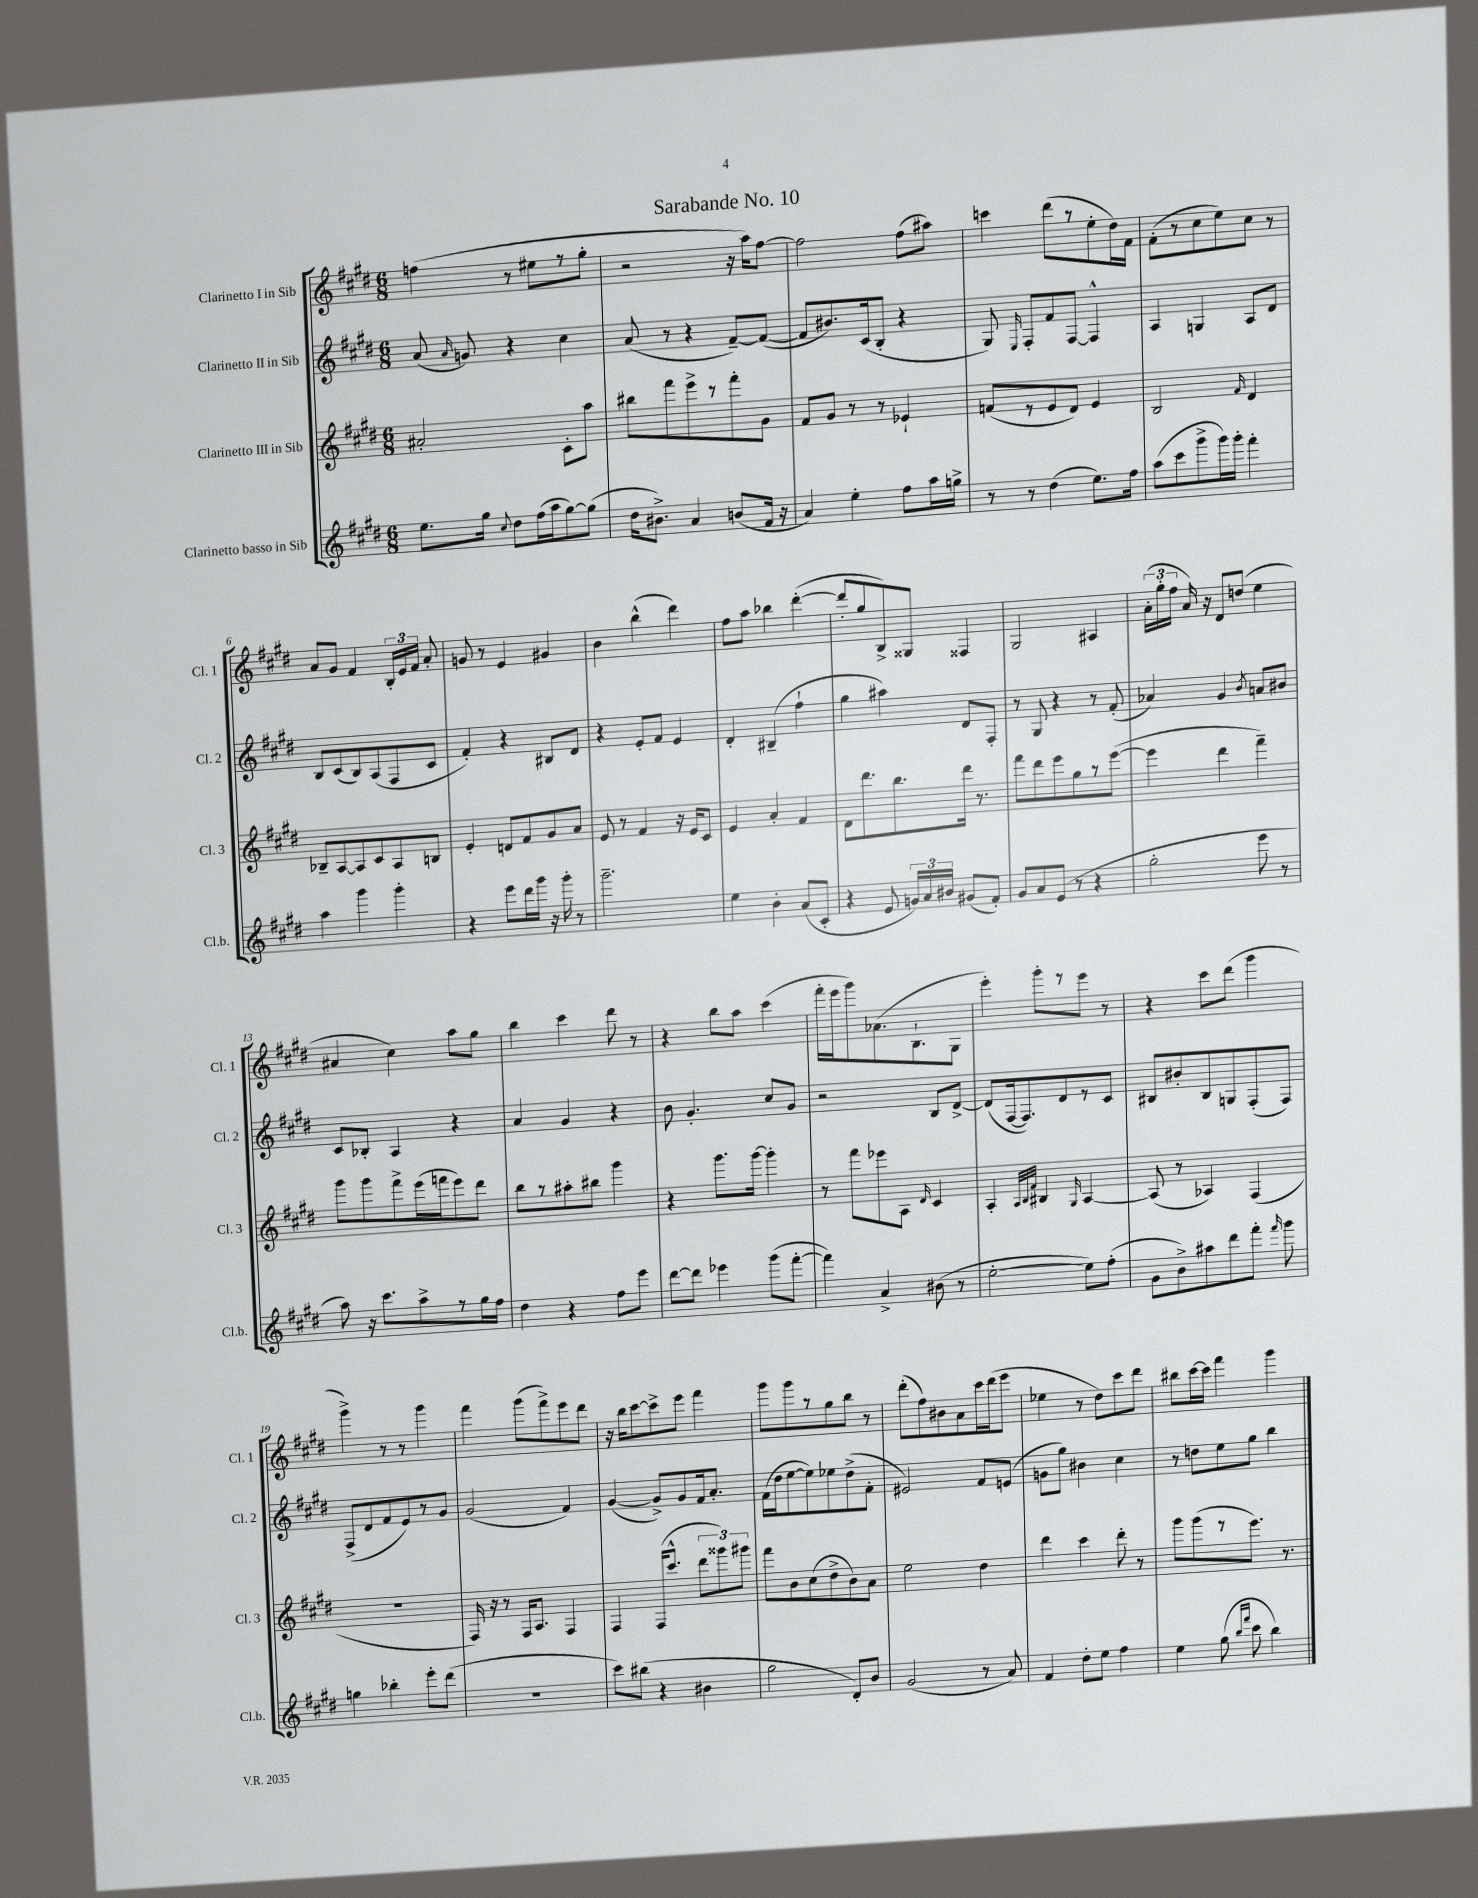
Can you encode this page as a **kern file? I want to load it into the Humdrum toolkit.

**kern	**kern	**kern	**kern
*staff4	*staff3	*staff2	*staff1
*clefG2	*clefG2	*clefG2	*clefG2
*k[f#c#g#d#]	*k[f#c#g#d#]	*k[f#c#g#d#]	*k[f#c#g#d#]
*M6/8	*M6/8	*M6/8	*M6/8
8.ee	2a#'	(8a	(4ff
.	.	16qqa	.
.	.	8g)	.
16gg#	.	.	.
8qqcc#	.	.	.
8dd#	.	4r	8r
(16ff#	.	.	8ee#
16aa	.	.	.
[8gg#)	8c#'	4cc#	8r
(8gg#]	8aa	.	8gg#'
=	=	=	=
16dd#	8bb#	(8a	2r
8.b#^)	.	.	.
.	8fff#	8r	.
4a	8eee^	4r	.
.	8r	.	.
(8b	8fff#'	[8f#~)	16r
.	.	.	16aa)
16f#	8g#	(8f#_	[8ff#
16r	.	.	.
=	=	=	=
4a)	8f#	8f#]	2ff#]
.	8g#	8.b#)	.
4ee'	8r	.	.
.	.	(16c#	.
.	8r	8B'	.
8ff#	4e-`	4r	(8ff#
16aa	.	.	8aa#)
16gg^	.	.	.
=	=	=	=
8r	(8f	8G#)	4ccc
.	.	16qqE	.
8r	8r	8F#'	.
(4dd#	8e	8f#	(8ddd#
.	8d#)	[8F#	8r
8.ee)	4e	4F#^^]	8ee'
.	.	.	16dd#)
16ff#	.	.	16f#
=	=	=	=
(8aa	2B	4A	(8f#'
8ccc#	.	.	8r
8ggg#^	.	4G	8cc#
16ggg#)	.	.	8ee)
16ggg#'	.	.	.
.	16qqf#	.	.
4fff#'	4d#	8A	8cc#
.	.	8d#	8r
=	=	=	=
4aa	8B-~	8B	8a
.	[8A	(8c#	8g#
4ggg#	8A]	8B)	4f#
.	8c#	(8A	.
4ggg#'	8A	8F#	24B'
.	.	.	24e
.	.	.	24f#
.	8B	8c#	8a'
=	=	=	=
4r	4e'	4f#')	8g
.	.	.	8r
8eee	8d	4r	4e
16ddd#	8f#	.	.
16ggg#	.	.	.
16r	8g#	8B#	4g#
16ggg#'	.	.	.
8r	8a	8d#	.
=	=	=	=
2.ggg#~	8e	4r	4b
.	8r	.	.
.	4f#	8e'	(4bb^^
.	.	8f#	.
.	16r	4e	4ddd#)
.	16e	.	.
.	8c#	.	.
=	=	=	=
4ee	4e	4d#'	8ff#
.	.	.	8aa
4b'	4a'	(4B#~	4bb-
(8a	4f#	4ff#`	([4ddd#'
8c#'	.	.	.
=	=	=	=
4r	8d#	4gg#	8ddd#']
.	8.ddd#	.	8gg#
8e	.	4aa#)	8B^)
.	8.bb	.	.
24g)	.	.	8G##
24a	.	.	.
24b#	.	.	.
(8g#	16ddd#	8d#	4F##
.	8.r	.	.
8f#')	.	8F#'	.
=	=	=	=
8g#	8fff#	8r	2G#
8a	8ddd#	8G#	.
(8e	8eee	4r	.
8r	8gg#	.	.
4r	8r	8r	4A#
.	([8eee	(8f#'	.
=	=	=	=
2gg#'	4eee]	4a-)	(24a'
.	.	.	24gg#'
.	.	.	24ff#
.	.	.	16a)
.	.	.	16r
.	4ddd#	4g#	8d#
.	.	.	(8dd
.	.	8qb	.
8eee	4fff#~)	8a	4ee
8r	.	8b#	.
=	=	=	=
8aa)	8ggg#	8c#	4a#
16r	8ggg#	8B-'	.
8.ccc#	.	.	.
.	8fff#^	4A	4cc#)
8aa^	(16eee	.	.
.	16fff	.	.
8r	8eee)	4r	8aa
16gg#	8ddd#	.	8gg#
16ff#	.	.	.
=	=	=	=
4dd#	8bb	4a	4bb
.	8r	.	.
4r	8aa#'	4g#	4ccc#
.	8bb#	.	.
8ff#	4ggg#	4r	8ddd#
8eee	.	.	8r
=	=	=	=
[8ddd#	4r	8b	4r
8ddd#]	.	4.g#'	.
4eee-	8.ggg#	.	8bb
.	.	.	8aa
.	[16ggg#	.	.
(8ggg#	4ggg#']	8cc#	(4ccc#
[8fff#'	.	8g#	.
=	=	=	=
4fff#])	8r	2r	16fff#'
.	.	.	16eee
.	8fff#	.	8ggg#)
4a^	8eee-	.	(8.a-
.	8A	.	.
.	.	.	8.B`
.	16qqd#	.	.
(8b#	4c#	8B	.
8r	.	[8d#^	8G#
=	=	=	=
[2ee'	4A'	(8d#]	4eee')
.	.	[16F#	.
.	.	8.F#])	.
.	32qqA	.	.
.	32qqB	.	.
.	32qqf#	.	.
.	4B#	.	8ggg#'
.	.	8d#	8r
.	16qqG#	.	.
8ee])	[4A	8r	8eee
(8ff#'	.	8c#	8r
=	=	=	=
8g#	(8A]	8B#	4r
8b^)	8r	8b#'	.
8aa#	4A-)	8B#	8ccc#
8ddd#	.	8G	(8ddd#
8fff#'	(4F#	(8F#'	4ggg#
16qqfff#	.	.	.
8ggg#	.	8F#)	.
=	=	=	=
4gg	2.r	(8F#^	4ggg#^)
.	.	8d#	.
4bb-'	.	8f#	8r
.	.	8e)	8r
8eee'	.	8r	4ggg#
(8ddd#	.	8g#	.
=	=	=	=
2.r	16F#)	(2g#	4fff#
.	16r	.	.
.	8r	.	.
.	16F#	.	(8ggg#
.	8.A	.	.
.	.	.	8fff#^)
.	4F#	4f#)	8eee
.	.	.	8ddd#
=	=	=	=
8ccc#)	4F#	([4g#	16r
.	.	.	16bb
(8bb#	.	.	[8ccc#
4r	(16F#	8g#^])	8ccc#^]
.	8.ccc#^^	.	.
.	.	8g#	8eee
4b#	12ddd#	16f#	4fff#
.	.	8.a'	.
.	12ggg##)	.	.
.	12ggg#	.	.
=	=	=	=
2gg#	8fff#	(16f#	8ggg#
.	.	16dd#	.
.	8b	[8ee	8ggg#
.	(8cc#	8ee])	8r
.	8dd#^	8ee-	8gg#
8d#')	8b)	(8dd#^	8bb
8b	8a	8f#'	8r
=	=	=	=
(2g#	2ee	2e#)	(8ddd#'
.	.	.	8ff#)
.	.	.	8b#
.	.	.	8a
8r	4dd#	8f#	16ccc#
.	.	.	(16ddd#
8a)	.	(8e	8eee
=	=	=	=
4f#	4ddd#	8g	4ee-
.	.	8gg#)	.
8dd#'	4ccc#	4b#	8r
8ee	.	.	8dd#)
4ff#	8ddd#'	4cc#	8ccc#
.	8r	.	8ddd#
=	=	=	=
4ee	8ggg#	8r	8bb#
.	(8ggg#	8dd	[16ccc#
.	.	.	16ccc#]
(8gg#	8r	8ee	4fff#
16qqbb	.	.	.
16qqfff#	.	.	.
8ccc#	8.eee)	8gg#	.
4bb)	.	4bb	4ggg#
.	8.r	.	.
==	==	==	==
*-	*-	*-	*-
